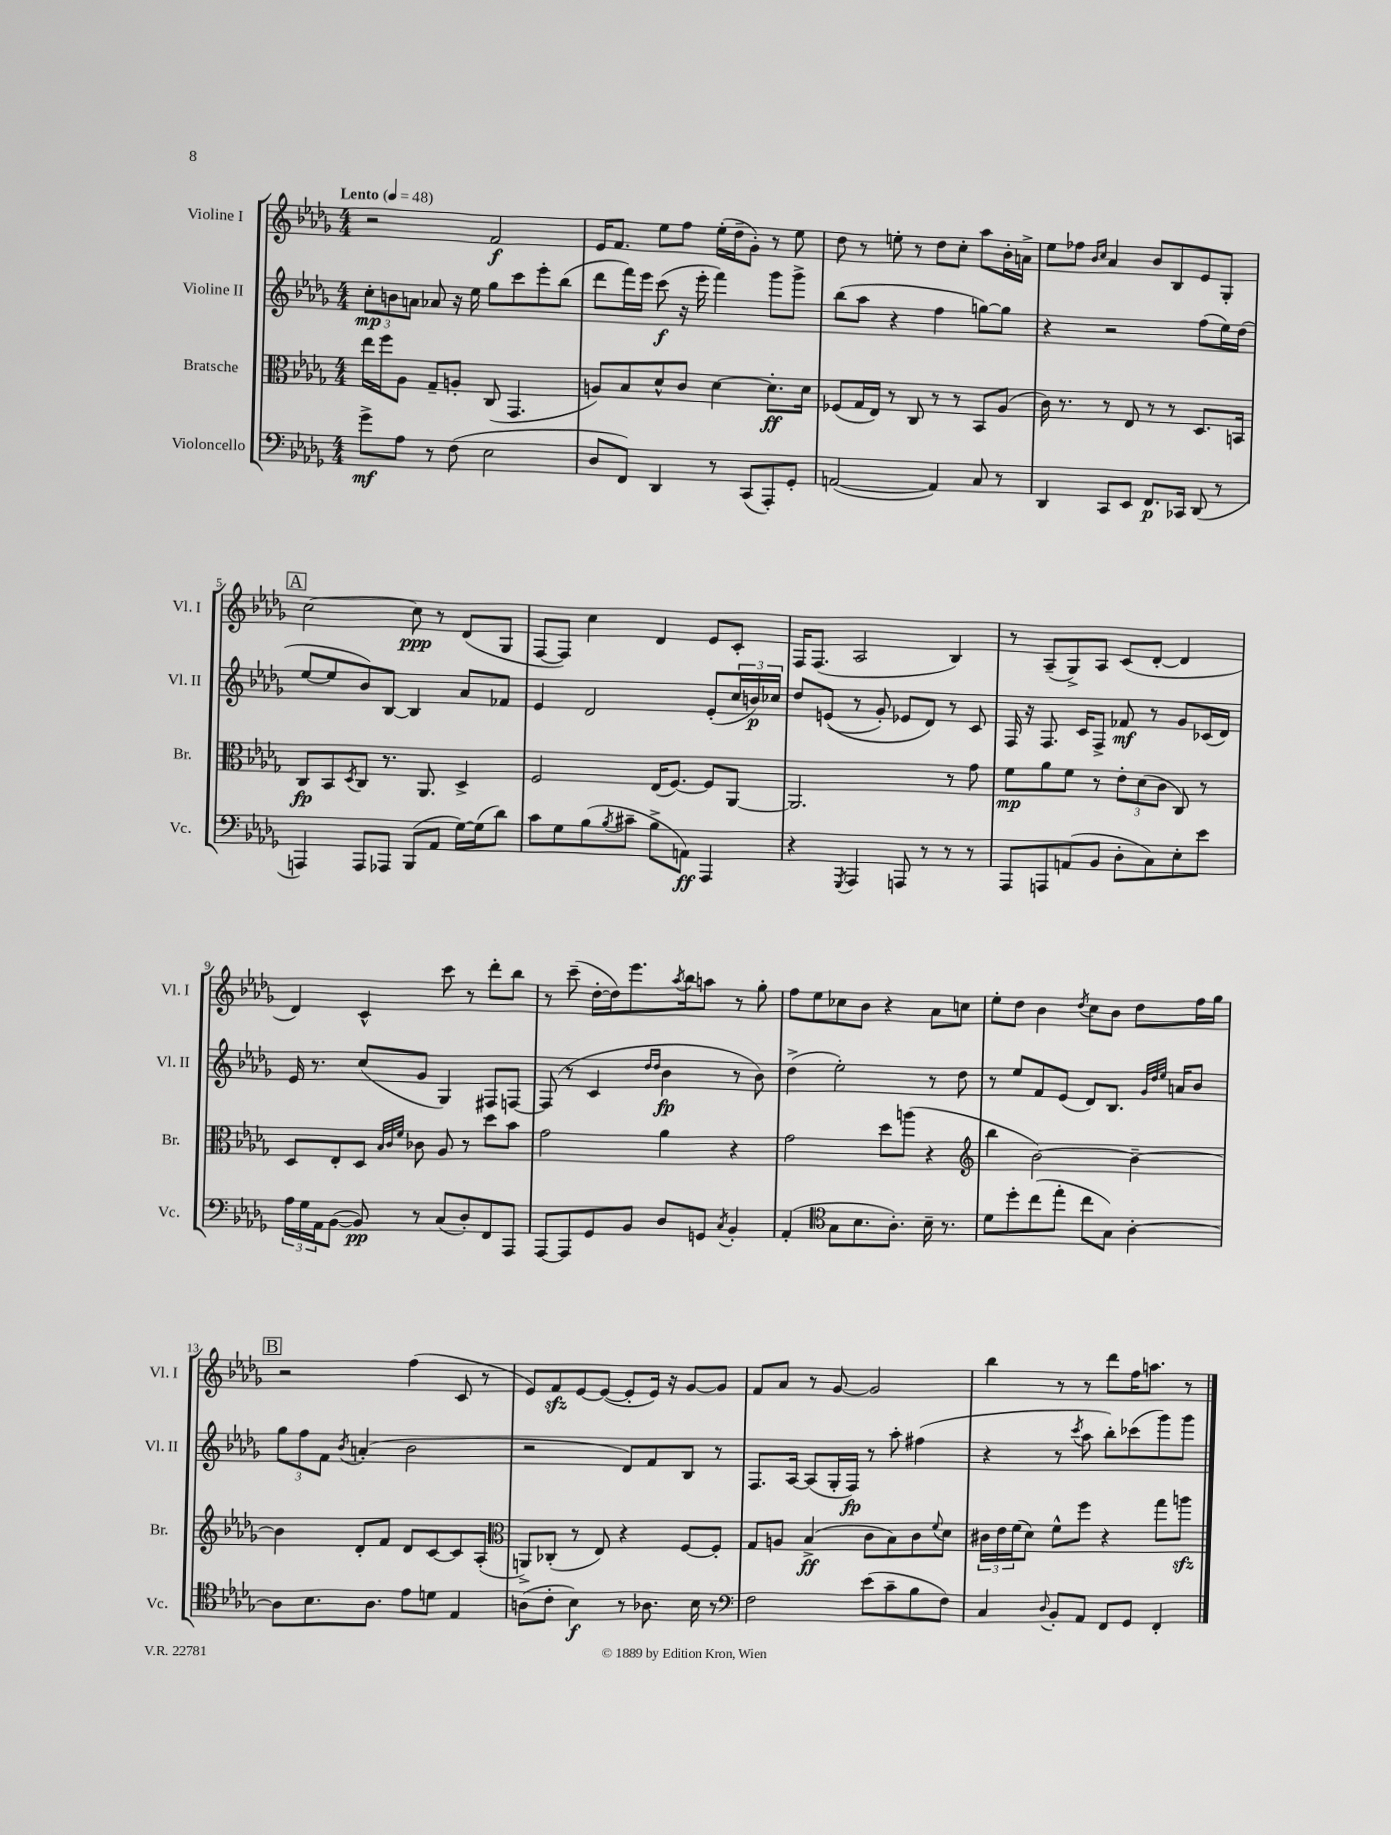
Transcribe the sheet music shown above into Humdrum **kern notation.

**kern	**dynam	**kern	**dynam	**kern	**dynam	**kern	**dynam
*part4	*part4	*part3	*part3	*part2	*part2	*part1	*part1
*staff4	*staff4	*staff3	*staff3	*staff2	*staff2	*staff1	*staff1
*I"Violoncello	*	*I"Bratsche	*	*I"Violine II	*	*I"Violine I	*
*I'Vc.	*	*I'Br.	*	*I'Vl. II	*	*I'Vl. I	*
*clefF4	*	*clefC3	*	*clefG2	*	*clefG2	*
*k[b-e-a-d-g-]	*	*k[b-e-a-d-g-]	*	*k[b-e-a-d-g-]	*	*k[b-e-a-d-g-]	*
*M4/4	*	*M4/4	*	*M4/4	*	*M4/4	*
*MM48	*	*MM48	*	*MM48	*	*MM48	*
=1	=1	=1	=1	=1	=1	=1	=1
!	!	!	!	!	!	!LO:TX:a:B:t=Lento	!
8g-^\L	mf	16ee-\LL	.	12cc'\L	mp	2r	.
.	.	16ff\J	.	.	.	.	.
.	.	.	.	12bn\	.	.	.
8A-\J	.	8A-\J	.	.	.	.	.
.	.	.	.	12an\J	.	.	.
8r	.	8G-~/L	.	8a-X/	.	.	.
(8F\	.	8An'/J	.	16r	.	.	.
.	.	.	.	16ee-\	.	.	.
2E-\	.	(8C/	.	8gg-\L	.	2f/	f
.	.	4.GG-/	.	8ccc\	.	.	.
.	.	.	.	8eee-'\	.	.	.
.	.	.	.	(8bb-\J	.	.	.
=2	=2	=2	=2	=2	=2	=2	=2
8D-/L	.	8An/L)	.	8ddd-\L	.	16e-/KL	.
.	.	.	.	.	.	8.f/J	.
8FF/J)	.	8B-/	.	16fff\L)	.	.	.
.	.	.	.	16eee-\JJ	.	.	.
4DD-/	.	8d-^^/	.	(8ccc\	f	8ee-\L	.
.	.	8c/J	.	16r	.	8ff\J	.
.	.	.	.	16eee-'\	.	.	.
8r	.	[4d-\	.	4fff\)	.	(16ee-'\LL	.
.	.	.	.	.	.	16dd-~\J	.
(8CC/L	.	.	.	.	.	8g-'\J)	.
8AAA-'/)	.	8.d-'\L]	ff	8ggg-\L	.	8r	.
8GG-'/J	.	.	.	8ggg-^\J	.	8ee-\	.
.	.	16d-\Jk	.	.	.	.	.
=3	=3	=3	=3	=3	=3	=3	=3
([2AAn/	.	(8F-X/L	.	(8bb-\L	.	8dd-\	.
.	.	16G-/L	.	8aa-\J	.	8r	.
.	.	16E-/JJ)	.	.	.	.	.
.	.	8r	.	4r	.	8een'\	.
.	.	8C/	.	.	.	8r	.
4AA/])	.	8r	.	4ff\	.	8dd-\L	.
.	.	8r	.	.	.	8cc'\J	.
8C/	.	8BB-/L	.	[8ggn\L)	.	8aa-\L	.
8r	.	(8A-/J	.	8gg\J]	.	16b-'\L	.
.	.	.	.	.	.	16an^\JJ	.
=4	=4	=4	=4	=4	=4	=4	=4
4DD-/	.	16c\)	.	4r	.	8ee-\L	.
.	.	8.r	.	.	.	.	.
.	.	.	.	.	.	8ff-X\J	.
.	.	.	.	.	.	16qqb-/LL	.
.	.	.	.	.	.	16qqcc/JJ	.
8CC/L	.	8r	.	2r	.	4a-/	.
8EE-/J	.	8E-/	.	.	.	.	.
8.FF/L	p	8r	.	.	.	8b-/L	.
.	.	8r	.	.	.	8B-/	.
16CC-X/Jk	.	.	.	.	.	.	.
(8DD-/	.	8.D-/L	.	(8ff\L	.	8e-/	.
8r	.	.	.	16ee-\L)	.	8G-'/J	.
.	.	16BBn/Jk	.	(16dd-\JJ	.	.	.
!!LO:LB:g=z
!!LO:REH:place=s1:t=A
=5	=5	=5	=5	=5	=5	=5	=5
4AAAn/)	.	8C/L	fp	[8ee-/L	.	[2cc\	.
.	.	8BB-/	.	8ee-/]	.	.	.
.	.	8qD-/	.	.	.	.	.
8AAA/L	.	8C/J	.	8b-/)	.	.	.
8AAA-X/J	.	8.r	.	[8B-/J	.	.	.
(8BBB-/L	.	.	.	4B-/]	.	8cc\]	ppp
.	.	8.AA-/	.	.	.	.	.
8AA-/J	.	.	.	.	.	8r	.
[16G-\LL)	.	4D-^/	.	8a-/L	.	(8d-/L	.
(16G-\J]	.	.	.	.	.	.	.
8d-\J)	.	.	.	8f-X/J	.	8G-/J	.
=6	=6	=6	=6	=6	=6	=6	=6
8c\L	.	2F/	.	4e-/	.	[8F/L	.
8G-\	.	.	.	.	.	8F/J])	.
(8B-\	.	.	.	2d-/	.	4cc\	.
8qB-/	.	.	.	.	.	.	.
8c#X~\J	.	.	.	.	.	.	.
8B-^\L	.	(16E-/KL	.	.	.	4d-/	.
.	.	[8.F/J)	.	.	.	.	.
8AAn\J)	ff	.	.	.	.	.	.
4AAA-/	.	8F/L]	.	(8e-'/L	.	8e-/L	.
.	.	[8AA-/J	.	24cc/L	.	8c'/J	.
.	.	.	.	24bn/)	p	.	.
.	.	.	.	24cc-X/JJ	.	.	.
=7	=7	=7	=7	=7	=7	=7	=7
4r	.	2.AA-/]	.	8dd-/L	.	16F/KL	.
.	.	.	.	.	.	(8.F/J	.
.	.	.	.	((8en/J	.	.	.
8qGGG-/	.	.	.	.	.	.	.
4AAA-/	.	.	.	8r	.	2A-/	.
.	.	.	.	8g-'/)	.	.	.
8AAAn/	.	.	.	8e-X/L	.	.	.
8r	.	.	.	8d-/J)	.	.	.
8r	.	8r	.	8r	.	4B-/)	.
8r	.	8g-\	.	8c/	.	.	.
=8	=8	=8	=8	=8	=8	=8	=8
8AAA-/L	.	8f\L	mp	16F/	.	8r	.
.	.	.	.	16r	.	.	.
8AAAn/	.	8a-\	.	8.F/	.	(8A-~/L	.
(8AAn/	.	8f\J	.	.	.	8G-^/)	.
.	.	.	.	16c/KL	.	.	.
8BB-/J	.	8r	.	8F^/J	.	8A-/J	.
8D-'\L	.	12e-'\L	.	8f-X/	mf	(8c/L	.
.	.	(12d-\	.	.	.	.	.
8C\)	.	.	.	8r	.	[8d-'/J	.
.	.	12c\J	.	.	.	.	.
8E-'\	.	8C/)	.	8g-/L	.	4d-/]	.
8e-\J	.	8r	.	(16c-X/L	.	.	.
.	.	.	.	16d-/JJ)	.	.	.
!!LO:LB:g=z
=9	=9	=9	=9	=9	=9	=9	=9
24A-\LL	.	8D-/L	.	16e-/	.	4d-/)	.
24G-\	.	.	.	.	.	.	.
.	.	.	.	8.r	.	.	.
24AA-\J	.	.	.	.	.	.	.
([8BB-\J	.	8E-'/	.	.	.	.	.
8BB-/])	pp	8D-/J	.	(8cc/L	.	4c^^/	.
.	.	32qqB-/LLL	.	.	.	.	.
.	.	32qqc/	.	.	.	.	.
.	.	32qqf/JJJ	.	.	.	.	.
8r	.	8c-X\	.	8g-/J	.	.	.
(8C/L	.	8A-/	.	4G-/)	.	8ccc\	.
8D-'/)	.	8r	.	.	.	8r	.
8FF/	.	8dd-\L	.	8F#X/L	.	8ddd-'\L	.
8AAA-/J	.	8b-\J	.	[8Fn/J	.	8bb-\J	.
=10	=10	=10	=10	=10	=10	=10	=10
[8AAA-/L	.	2g-\	.	(8F/]	.	8r	.
8AAA-/]	.	.	.	8r	.	(8ccc~\	.
8GG-/	.	.	.	4c/	.	[16dd-'\LL	.
.	.	.	.	.	.	16dd-\J])	.
8BB-/J	.	.	.	.	.	8.eee-\	.
.	.	.	.	16qqdd-/LL	.	.	.
.	.	.	.	16qqdd-/JJ	.	.	.
8D-/L	.	4a-\	.	4b-\	fp	.	.
.	.	.	.	.	.	8qaa-/	.
.	.	.	.	.	.	16bb-\k	.
8GGn/J	.	.	.	.	.	8aan\J	.
8qC/	.	.	.	.	.	.	.
4BB-'/	.	4r	.	8r	.	8r	.
.	.	.	.	8b-\)	.	8gg-'\	.
=11	=11	=11	=11	=11	=11	=11	=11
(4AA-'/	.	2g-\	.	(4dd-^\	.	8ff\L	.
.	.	.	.	.	.	8ee-\	.
*clefC4	*	*	*	*	*	*	*
8G-\L	.	.	.	2ee-'\)	.	8cc-X\	.
8.B-\	.	.	.	.	.	8b-\J	.
.	.	8dd-\L	.	.	.	4r	.
8.A-'\J)	.	.	.	.	.	.	.
.	.	(8aan\J	.	.	.	.	.
16B-~\	.	4r	.	8r	.	8a-\L	.
8.r	.	.	.	.	.	.	.
.	.	.	.	8dd-\	.	8ccn\J	.
=12	=12	=12	=12	=12	=12	=12	=12
*	*	*clefG2	*	*	*	*	*
8d-\L	.	4bb-\	.	8r	.	8ee-'\L	.
8dd-'\	.	.	.	8ee-/L	.	8dd-\J	.
(8cc\	.	[2b-\)	.	8f/	.	4b-\	.
8ee-'\J	.	.	.	(8e-/J	.	.	.
.	.	.	.	.	.	8qdd-/	.
8cc\L	.	.	.	8d-/L)	.	8cc\L	.
8G-\J)	.	.	.	8.B-/J	.	8b-\J	.
[4A-'\	.	4b-~\_	.	.	.	8dd-\L	.
.	.	.	.	32qqg-/LLL	.	.	.
.	.	.	.	32qqdd-/	.	.	.
.	.	.	.	32qqee-/JJJ	.	.	.
.	.	.	.	16an/KL	.	.	.
.	.	.	.	8b-/J	.	16ff\L	.
.	.	.	.	.	.	16gg-\JJ	.
!!LO:LB:g=z
!!LO:REH:place=s1:t=B
=13	=13	=13	=13	=13	=13	=13	=13
8A-\L]	.	4b-\]	.	12gg-\L	.	2r	.
.	.	.	.	12ff\	.	.	.
8.B-\	.	.	.	.	.	.	.
.	.	.	.	12f\J	.	.	.
.	.	.	.	8qb-/	.	.	.
.	.	8d-'/L	.	(4an'/	.	.	.
8.A-\J	.	.	.	.	.	.	.
.	.	8f/J	.	.	.	.	.
8e-\L	.	8d-/L	.	2b-\	.	(4ff\	.
8dn\J	.	[8c/	.	.	.	.	.
4E-/	.	8c/]	.	.	.	8c/	.
.	.	(8A-'/J	.	.	.	8r	.
=14	=14	=14	=14	=14	=14	=14	=14
*	*	*clefC3	*	*	*	*	*
(8An\L	.	8AAn^/L)	.	2r	.	8e-/L)	.
8c'\J	.	(8C-X'/J	.	.	.	8fzz/	.
4B-\)	f	8r	.	.	.	[8e-/	.
.	.	8E-/)	.	.	.	(8e-/J_	.
8r	.	4r	.	8d-/L)	.	8e-'/L]	.
8.A-X\	.	.	.	8f/	.	16e-/Jk)	.
.	.	.	.	.	.	16r	.
.	.	[8F/L	.	8B-/J	.	[8g-/L	.
16B-\	.	.	.	.	.	.	.
8r	.	8F'/J]	.	8r	.	8g-/J]	.
=15	=15	=15	=15	=15	=15	=15	=15
*clefF4	*	*	*	*	*	*	*
2F\	.	8G-/L	.	8.F/L	.	8f/L	.
.	.	8An/J	.	.	.	8a-/J	.
.	.	.	.	[16A-/Jk	.	.	.
.	.	(4B-^/	ff	(8A-/L]	.	8r	.
.	.	.	.	16G-'/L	.	[8g-/	.
.	.	.	.	16F/JJ)	fp	.	.
(8e-\L	.	8c\L	.	8r	.	2g-/]	.
8c~\	.	8B-\)	.	8aa-'\	.	.	.
8B-\	.	8c\	.	(4ff#X\	.	.	.
.	.	8qqf/	.	.	.	.	.
8F\J)	.	8d-\J	.	.	.	.	.
=16	=16	=16	=16	=16	=16	=16	=16
4C/	.	24c#X\LL	.	4r	.	4bb-\	.
.	.	24e-\	.	.	.	.	.
.	.	(24f\J	.	.	.	.	.
.	.	8d-\J)	.	.	.	.	.
8qqD-/	.	.	.	.	.	.	.
8BB-'/L	.	8f^^\L	.	8r	.	8r	.
.	.	.	.	8qccc/	.	.	.
8AA-/J	.	8ff\J	.	8aa-\	.	8r	.
8FF/L	.	4r	.	8bb-'\L)	.	8ddd-\L	.
8GG-/J	.	.	.	(8ccc-X\	.	16ff\K	.
.	.	.	.	.	.	8.aan\J	.
4FF'/	.	8gg-\L	.	8ggg-\)	.	.	.
.	.	8aanzz\J	.	8ggg-\J	.	8r	.
==	==	==	==	==	==	==	==
*-	*-	*-	*-	*-	*-	*-	*-
